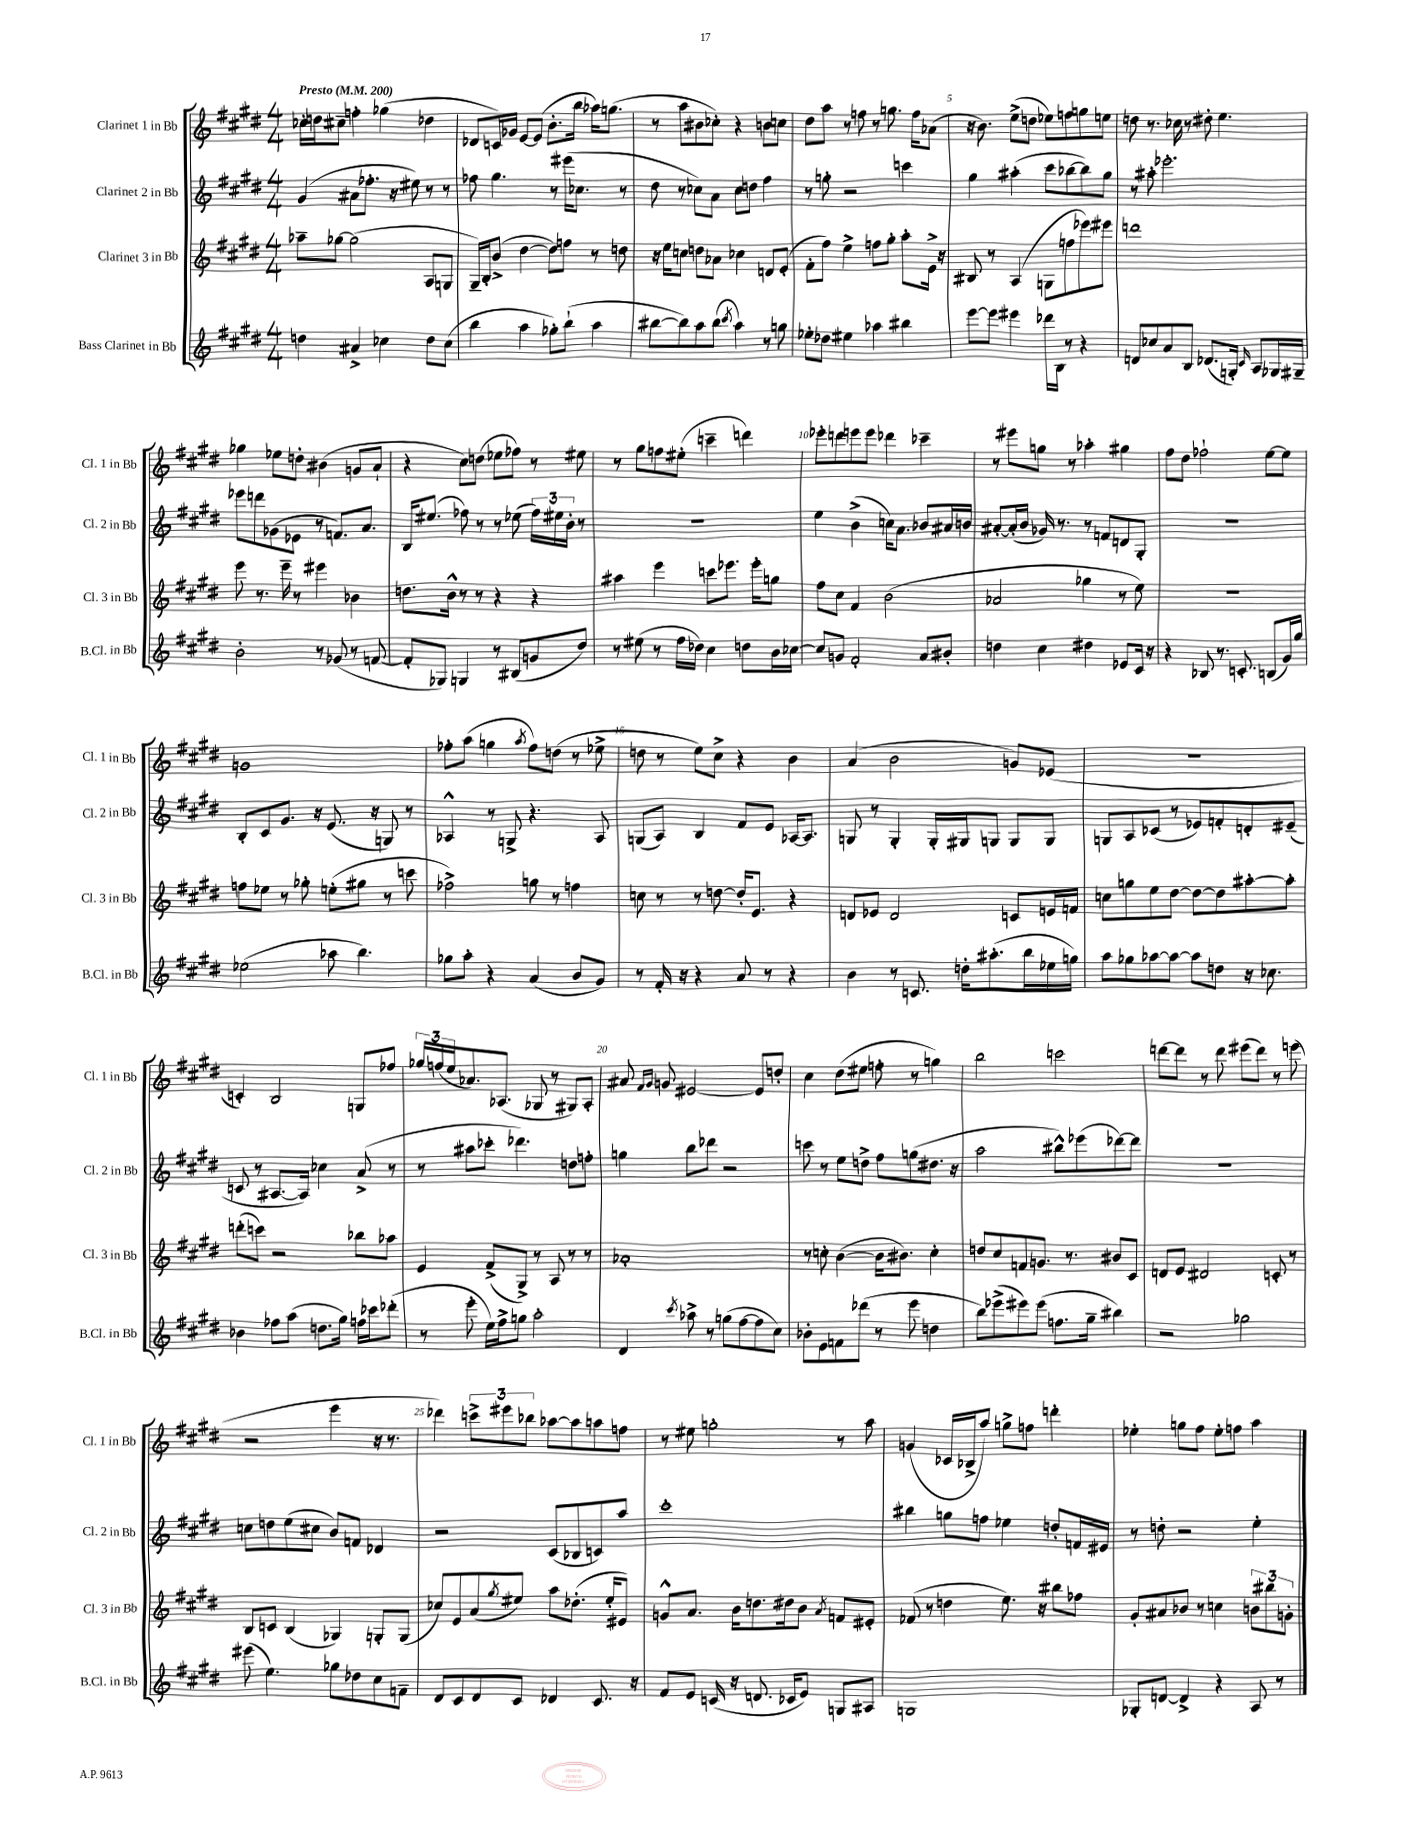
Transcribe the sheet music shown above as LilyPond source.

<<
\new StaffGroup <<
\new Staff = "s0" \with { instrumentName = "Clarinet 1 in Bb" shortInstrumentName = "Cl. 1 in Bb" } {
    \clef treble \key e \major \numericTimeSignature \time 4/4 \tempo "Presto" 4 = 200
    ces''16-. d''16 cis''8-- f''4-. ges''4( des''4 |
    des'8 c'16) ges'16 e'8~ e'8( b'8.-. b''16 aes''16) g''8.( |
    r8 a''8 bis'8 ces''8-.) r4 b'8 c''8 |
    dis''8 a''8 r8 f''8 r8 g''8. f''16 aes'8( |
    r16 b'8.) e''8->( d''8 ees''8) f''8 g''8 e''8 |
    d''8 r8. ces''16 r8 dis''8-. e''4. |
    ges''4 ees''8 d''8-. bis'4( g'8 a'8-! |
    r4 cis''8) d''8( ees''8 fes''8) r8 eis''8 |
    r8 gis''8 f''8 eis''8-.( c'''4-- d'''4) |
    ees'''8-. d'''8 e'''8 e'''8 des'''4 ces'''4-- |
    r8 eis'''8 g''8 r8 aes''4-. gis''4 |
    fis''8 dis''8 fes''2-! e''8~ e''8 |
    g'1 |
    fes''8-. a''8( g''4 \acciaccatura { a''8 } fes''8) d''8( r8 ees''8-> |
    d''8 r8 e''8) cis''8-> r4 b'4 |
    a'4( b'2 g'8) ees'8( |
    R1 |
    c'4-.) b2 g8 fes''8 |
    \tuplet 3/2 { ges''16 f''16( e''16 } aes'8.) aes8.( ges8 r8 gis8) aes8-. |
    ais'8 \grace { fis'16 gis'16 } g'8 eis'2~ eis'8 d''8-. |
    cis''4 dis''8( eis''8 f''8-. r8 g''4) |
    b''2 c'''2 |
    d'''8~ d'''8 r8 d'''8 eis'''8( d'''8) r8 e'''8( |
    r2 e'''4 r16 r8. |
    des'''4) \tuplet 3/2 { c'''8-> eis'''8 bes''8 } aes''8~ aes''8 a''8 f''8 |
    r8 eis''8 g''2-. r8 a''8 |
    g'4( ces'16 bes16-> a''8) g''8-> f''8 d'''4-. |
    ees''4-. g''8 fis''8 ees''8-. f''8 a''4 \bar "|." |
}
\new Staff = "s1" \with { instrumentName = "Clarinet 2 in Bb" shortInstrumentName = "Cl. 2 in Bb" } {
    \clef treble \key e \major \numericTimeSignature \time 4/4
    gis'4( ais'8 fes''8.-. r16 eis''8) r8 r8 |
    fes''8 gis''4. r8 eis'''16( ces''8. r8 |
    dis''8 r8 ces''8) a'8 ces''8 d''8 fis''4 |
    r8 g''8-. r2 c'''4 |
    gis''4 ais''4-.( cis'''8 bes''8~ bes''8) gis''8 |
    r8 ais''8-. ees'''2.-. |
    ees'''8 d'''8 ges'8( ees'8 r8 f'8.) a'8. |
    b16 eis''8.( fes''8) r8 r8 ees''8( \tuplet 3/2 { fes''16) eis''16 b'16-. } r8 |
    R1 |
    e''4 b'4->( c''16) a'8. bes'8 ais'16 b'16 |
    ais'8~-. ais'16-.( b'16 ges'16) r8. r8 f'8 d'8 gis8-. |
    R1 |
    b8-. cis'8 gis'8. r16 e'8.( r16 g8) r8 |
    aes4-^ r8 g8-> r4. aes8 |
    g8( a8) b4 fis'8 e'8 aes16~ aes8. |
    g8 r8 g4-. g16-. gis16 g8 g8 g8 |
    g8 a8 ces'8( r8 ees'8) f'8-. d'8-. eis'8--( |
    c'8 r8 ais8.~ ais16) ces''4 a'8->( r8 |
    r8 ais''8 ces'''8-. des'''4.) d''8 f''8-. |
    g''4 b''8 des'''8 r2 |
    c'''8 r8 e''8 d''8-> fis''8 g''8( dis''8. r16 |
    a''2 bis''8-^) ees'''8( des'''8~) des'''8 |
    r1 |
    c''8 d''8 e''8( cis''8 b'8) f'8 des'4 |
    r2 cis'8( bes8 c'8) a''8 |
    cis'''1-. |
    bis''4 g''8 f''8 ees''4 d''8-. f'16 eis'16 |
    r8 d''8-. r2 e''4-. \bar "|." |
}
\new Staff = "s2" \with { instrumentName = "Clarinet 3 in Bb" shortInstrumentName = "Cl. 3 in Bb" } {
    \clef treble \key e \major \numericTimeSignature \time 4/4
    aes''8-- ges''8~ ges''2( a8 g8 |
    gis16--) b16-. b'8->( dis''4~ dis''8) f''8 r8 d''8 |
    r16 e''16 c''8 d''8 aes'8 ces''4 d'8 e'8-.( |
    fis'8-. fis''8) e''4-> f''8 gis''8-. a''8-. e'16-> r16 |
    bis8 r8 a4( g8 f''8 ees'''8) eis'''8 |
    d'''1 |
    e'''8 r8. e'''16-- r8 eis'''4 bes'4 |
    d''8. b'16-^ r8 r8 r4 r4 |
    ais''4 e'''4 c'''8 ees'''8. ees'''16-. g''8 |
    fis''8 cis''8 fis'4 b'2( |
    aes'2 ges''4 r8 e''8) |
    r1 |
    f''8 ees''8 r8 ges''8-. e''8-.( gis''8 r8 c'''8 |
    fes''2->) g''8 r8 f''4 |
    c''8 r8 r8 d''8~ d''16-. e'8. r4 |
    d'8 ees'8 d'2 c'8 e'16 f'16 |
    c''8 g''8 e''8 dis''8~ dis''8~ dis''8 ais''8~-. ais''8-. |
    d'''8-.( c'''8) r2 bes''8 aes''8 |
    e'4 fis'8->( gis8->) r8 a8 r8 r8 |
    aes'1-. |
    r8 c''8-. b'4~( b'16 bis'8.) c''4-. |
    d''8 cis''8 f'8 g'8. r8. bis'8 cis'8 |
    d'8 e'8 dis'2 c'8-. r8 |
    b8 c'8 b4( ges4) g8-. g8( |
    ces''8) e'8 a'8( \acciaccatura { gis''8 } eis''8) a''8 des''8.-.( eis''16-. eis'8) |
    g'8-^ a'8. b'16 d''8. dis''16 b'8 \acciaccatura { a'8 } f'8 eis'8-. |
    fes'8( r8 d''4 e''8.) r16 bis''8 fes''8 |
    gis'8-. ais'8 bes'8 r8 c''4 \tuplet 3/2 { b'8 bis''8 g'8-. } \bar "|." |
}
\new Staff = "s3" \with { instrumentName = "Bass Clarinet in Bb" shortInstrumentName = "B.Cl. in Bb" } {
    \clef treble \key e \major \numericTimeSignature \time 4/4
    d''4 ais'4-> ces''4 d''8 ces''8( |
    b''4 a''4 ges''8-.) b''8-!( a''4 |
    bis''8~ bis''8) a''8 bis''8( \acciaccatura { cis'''8 } a''4) r8 g''8 |
    ees''8-. des''8 eis''4 aes''4 bis''4 |
    e'''8~ e'''8 eis'''4 des'''16 b16 r8 r4 |
    d'8 ces''8 a'8 b8 des'8.( g16-.) \grace { cis'16 } a8 ges16 gis16-- |
    b'2-. r8 ges'8( r8 f'8~ |
    f'8-. ges8) g4 r8 bis8( g'8 dis''8) |
    r8 eis''8( r8 fis''16 des''16) cis''4 d''8 b'16 ces''16~ |
    ces''8 g'8 fis'2-. a'8 bis'8-. |
    d''4 cis''4 dis''4 ees'8 cis'16 r16 |
    r4 bes8 r8. c'8.-. b8( gis'16) gis''16 |
    ees''2( aes''8 b''4.) |
    ges''8 a''8-. r4 a'4( b'8 gis'8) |
    r8 fis'16-. r16 r4 a'8 r8 r4 |
    b'4 r8 c'8. d''16-. ais''8.-.( b''16 ees''16 g''16) |
    a''8 ges''8 aes''8~ aes''8~ aes''8 d''8 r16 ces''8. |
    bes'4 fes''8 a''8( d''8. gis''16) f''16 ces'''16 des'''8-.( |
    r8 e'''8-. e''16) fis''16-> g''8 a''2-. |
    dis'4 \acciaccatura { cis'''8 } aes''8-> r8 g''8( fis''8~ fis''8 cis''8) |
    bes'8-. e'8 f'8 des'''8( r8 e'''8 d''4 |
    b''8) ees'''8->( eis'''8) eis'''8( f''8. gis''16-- bis''4) |
    r2 ges''2 |
    eis'''8( e''4.) ges''8 des''8 cis''8 f'8-- |
    dis'8 cis'8 dis'8 cis'8 des'4 cis'8. r16 |
    fis'8 e'8 c'16( r16 d'8. ces'16 e'8) g8 ais8 |
    g1 |
    ges8-. d'8~ d'4-> r4 a8 r8 \bar "|." |
}
>>
>>
\layout { \context { \Score \override BarNumber.break-visibility = ##(#f #t #t) barNumberVisibility = #(every-nth-bar-number-visible 5) } }
